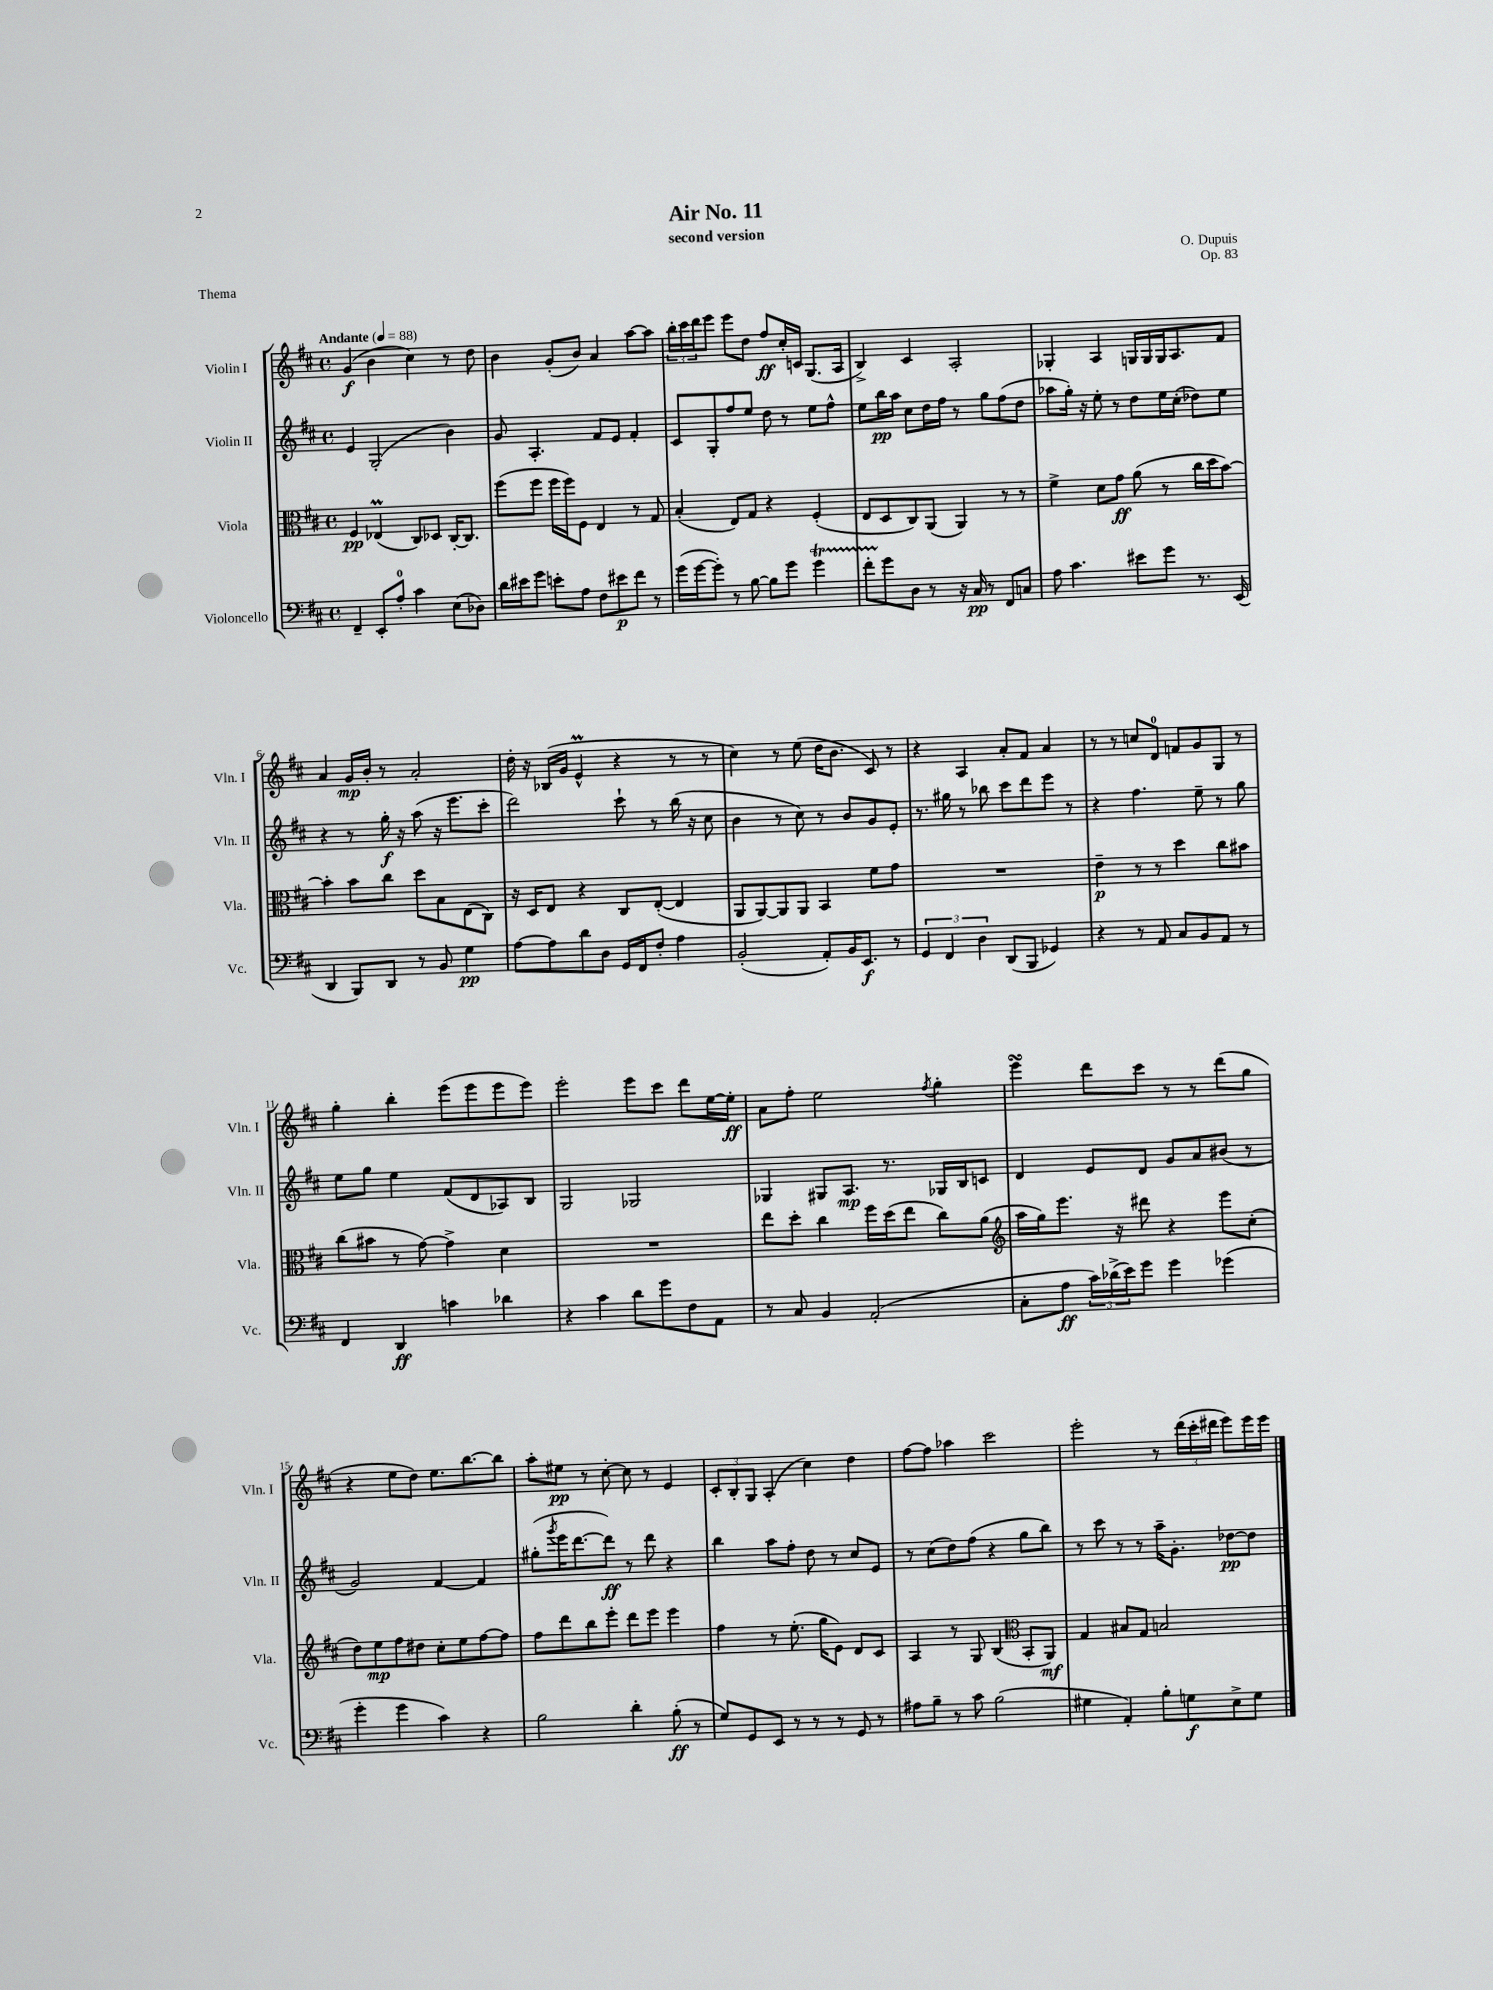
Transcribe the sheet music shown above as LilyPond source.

\header { title = "Air No. 11" composer = "O. Dupuis" subtitle = "second version" opus = "Op. 83" piece = "Thema" }
<<
\new StaffGroup <<
\new Staff = "s0" \with { instrumentName = "Violin I" shortInstrumentName = "Vln. I" } {
    \clef treble \key d \major \defaultTimeSignature \time 4/4 \tempo "Andante" 4 = 88
    g'4\f( b'4 cis''4) r8 d''8 |
    b'4 g'8-.( b'8) a'4 a''8~ a''8 |
    \tuplet 3/2 { b''16-. cis'''16 d'''16 } e'''8 e'''8 d''8 fis''8\ff cis''16-. c'16 g8.( a16 |
    b4->) cis'4 a2-. |
    ges4-. a4 g16 g16 g16 a8. fis'8 |
    a'4 g'16\mp b'16-. r8 a'2-. |
    d''16-. r16 bes16( g'16 e'4-^\prall r4 r8 r8 |
    cis''4) r8 e''8( d''16 b'8. cis'8) r8 |
    r4 a4 a'8-. fis'8 a'4 |
    r8 r8 c''8 d'8-0 f'8 g'8 g8 r8 |
    g''4-. b''4-. e'''8( e'''8 e'''8 e'''8) |
    e'''2-. e'''8 cis'''8 d'''8 e''16~ e''16-.\ff |
    a'8 fis''8-. e''2 \acciaccatura { fis''8 } g''4-. |
    e'''4\turn d'''8 cis'''8 r8 r8 d'''8( g''8 |
    r4 e''8 d''8) e''8. b''8.~ b''8 |
    a''8-. eis''8\pp r8 cis''8~-. cis''8 r8 e'4 |
    \tuplet 3/2 { cis'8-. b8-. g8 } a4-.( cis''4) d''4 |
    fis''8~ fis''8 aes''4 cis'''2 |
    e'''2-. r8 \tuplet 3/2 { d'''16( cis'''16-. dis'''16 } e'''8) e'''16 e'''16 \bar "|." |
}
\new Staff = "s1" \with { instrumentName = "Violin II" shortInstrumentName = "Vln. II" } {
    \clef treble \key d \major \defaultTimeSignature \time 4/4
    e'4 g2-.( b'4) |
    g'8 a4.-. fis'8 e'8 fis'4-. |
    cis'8 g8-. fis''8 e''8 d''8 r8 e''8 fis''8-^ |
    e''8 b''16\pp a''16 cis''8 d''16 fis''16 r8 g''8 fis''8( d''8 |
    aes''8 g''16-.) r16 e''8-. r8 d''8 e''16 cis''16-.( des''8) e''8 |
    r4 r8 g''16-.\f r16 a''8( r16 e'''8. cis'''8-. |
    d'''2) cis'''8-! r8 b''16( r16 cis''8 |
    b'4 r8 cis''8) r8 b'8 g'8 e'8-. |
    r8. gis''16 r8 bes''8 cis'''8 d'''8 e'''8 r8 |
    r4 fis''4. e''8-- r8 g''8 |
    e''8 g''8 e''4 fis'8( d'8 aes8) b8 |
    g2 ges2 |
    ges4 gis8 a8.\mp r8. ges16 b16 c'8 |
    d'4 e'8 d'8 g'8 a'8 bis'8( r8 |
    g'2) fis'4~ fis'4 |
    gis''8-.( \acciaccatura { g'''8 } e'''16 d'''8.~ d'''8\ff) r8 d'''8 r4 |
    b''4 a''8 fis''8-. d''8 r8 cis''8 e'8 |
    r8 cis''8( d''8) fis''8( r4 g''8 b''8) |
    r8 cis'''8 r8 r8 a''16-- g'8.-. des''8~\pp des''8 \bar "|." |
}
\new Staff = "s2" \with { instrumentName = "Viola" shortInstrumentName = "Vla." } {
    \clef alto \key d \major \defaultTimeSignature \time 4/4
    fis4\pp ees4\prall( cis8) des8 cis16~-. cis8. |
    fis''8( fis''8 fis''16 fis''16) fis8 e4 r8 g8 |
    b4-.( e8) g8 r4 fis4-.( |
    e8 d8 cis8) a,8( a,4) r8 r8 |
    fis'4-> d'8 g'8\ff a'8( r8 cis''16 d''16 b'8~) |
    b'4-. b'8 cis''8 d''8 b8 e8( cis8) |
    r16 d16 e8 r4 cis8 e8~-.( e4 |
    a,8 a,8~) a,8 a,8 b,4 fis'8 g'8 |
    R1 |
    e'4--\p r8 r8 d''4 cis''8 bis'8 |
    cis''8( bis'8 r8 g'8~) g'4-> d'4 |
    R1 |
    e''8 d''8-. cis''4 fis''16 d''16( e''8 cis''8) a'8( |
    \clef treble a''16 g''16) e'''8. r16 dis'''8 r4 e'''8 cis''8-.( |
    d''8) e''8\mp fis''8 dis''8 cis''8-. e''8 fis''8~ fis''8 |
    fis''8 d'''8 b''8 e'''8-. d'''8 e'''8 e'''4 |
    fis''4 r8 e''8.-.( g''16 e'8) d'8 cis'8 |
    a4 r8 g8 b4( \clef alto b,8-. a,8\mf) |
    g4 bis8 g8 b2 \bar "|." |
}
\new Staff = "s3" \with { instrumentName = "Violoncello" shortInstrumentName = "Vc." } {
    \clef bass \key d \major \defaultTimeSignature \time 4/4
    fis,4-- e,8-. a8-0-. cis'4 e8( des8) |
    d'16 eis'16 g'8 e'8-. a8 fis8 eis'8\p fis'8 r8 |
    g'16( g'16~ g'8-.) r8 b8~ b8 g'8 g'4\startTrillSpan |
    fis'8-. g'8\stopTrillSpan d8 r8 r16 cis16\pp r8 fis,8 c8 |
    a8 cis'4. eis'8 g'8 r8. e,16( |
    d,4 b,,8) d,8 r8 b,8 g4\pp |
    a8~ a8 d'8 d8 g,16 fis,16 fis8-. a4 |
    b,2-.( a,8-.) b,16 e,8.\f r8 |
    \tuplet 3/2 { g,4 fis,4 d4 } d,8( b,,8 ges,4) |
    r4 r8 a,8 cis8 b,8 a,8 r8 |
    fis,4 d,4\ff c'4 des'4 |
    r4 cis'4 d'8 g'8 fis8 a,8 |
    r8 cis8 b,4 a,2-.( |
    cis8-. a8\ff \tuplet 3/2 { cis'16) des'16->( e'16) } g'8 g'4 ges'4( |
    g'4-. g'4 cis'4) r4 |
    b2 d'4-. b8-.\ff( r8 |
    g8) g,8 e,8 r8 r8 r8 g,8 r8 |
    ais8 b8-- r8 cis'8 b2( |
    gis4 a,4-.) b8-. g8\f e8-> g8 \bar "|." |
}
>>
>>
